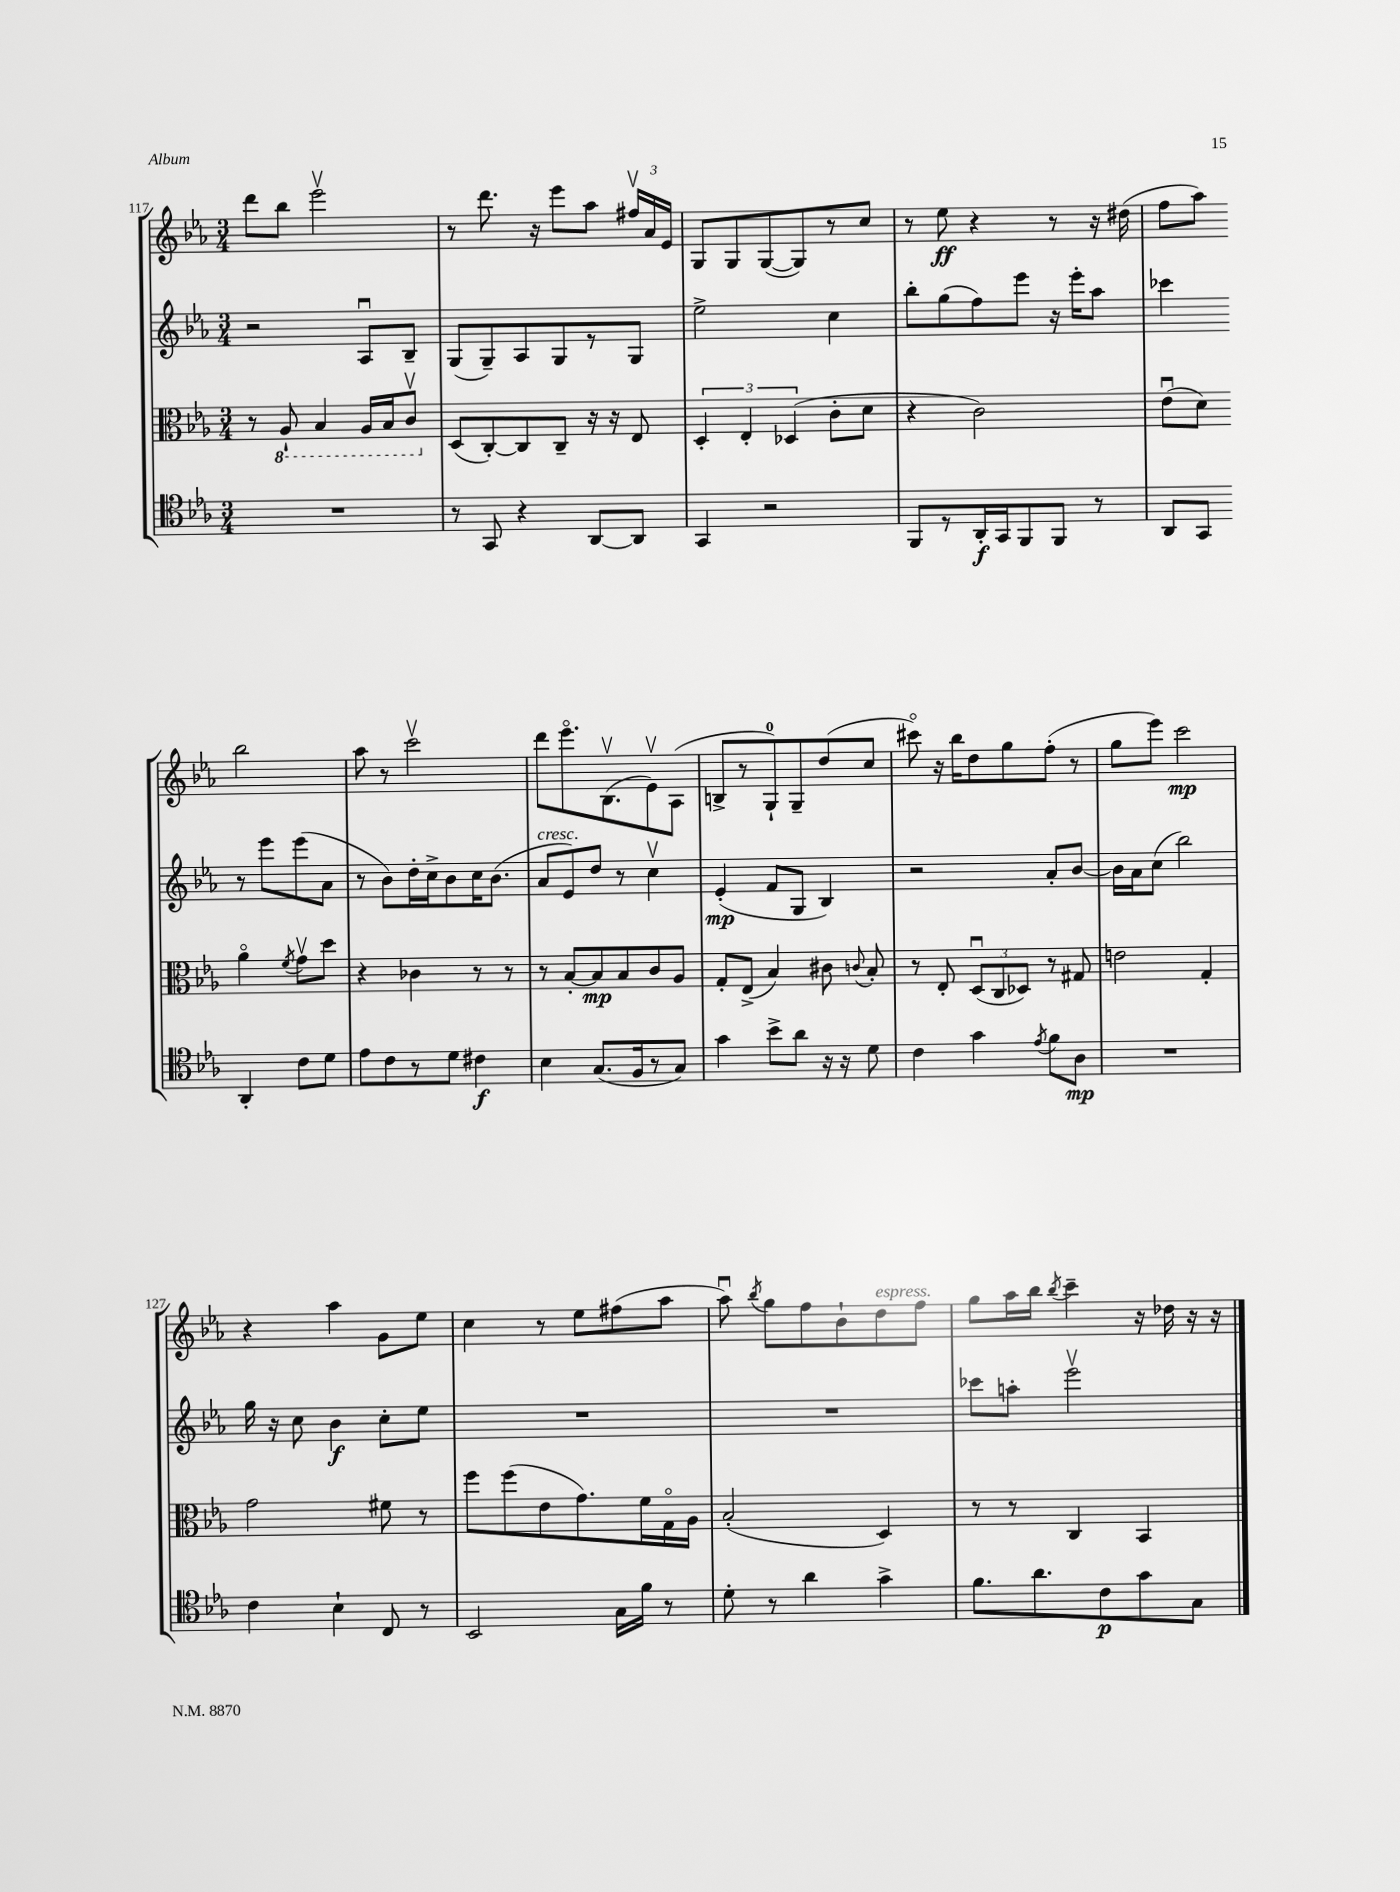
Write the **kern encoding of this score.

**kern	**dynam	**kern	**dynam	**kern	**dynam	**kern	**dynam
*part4	*part4	*part3	*part3	*part2	*part2	*part1	*part1
*staff4	*staff4	*staff3	*staff3	*staff2	*staff2	*staff1	*staff1
*clefC4	*	*clefC3	*	*clefG2	*	*clefG2	*
*k[b-e-a-]	*	*k[b-e-a-]	*	*k[b-e-a-]	*	*k[b-e-a-]	*
*M3/4	*	*M3/4	*	*M3/4	*	*M3/4	*
=117	=117	=117	=117	=117	=117	=117	=117
2.r	.	8r	.	2r	.	8ddd\L	.
*	*	*8ba	*	*	*	*	*
.	.	8AA-`/	.	.	.	8bb-\J	.
.	.	4BB-/	.	.	.	2eee-v\	.
.	.	16AA-/LL	.	8A-u/L	.	.	.
.	.	16BB-/J	.	.	.	.	.
.	.	8Cv/J	.	8B-~/J	.	.	.
=118	=118	=118	=118	=118	=118	=118	=118
*	*	*X8ba	*	*	*	*	*
8r	.	(8D/L	.	(8G/L	.	8r	.
8GG/	.	[8C'/)	.	8G~/)	.	8.ddd\	.
4r	.	8C/]	.	8A-/	.	.	.
.	.	.	.	.	.	16r	.
.	.	8C~/J	.	8G/	.	8eee-\L	.
[8AA-/L	.	16r	.	8r	.	8aa-\J	.
.	.	16r	.	.	.	.	.
8AA-/J]	.	8E-/	.	8G/J	.	24ff#Xv/LL	.
.	.	.	.	.	.	24a-/	.
.	.	.	.	.	.	24e-/JJ	.
=119	=119	=119	=119	=119	=119	=119	=119
4GG/	.	6D'/	.	2ee-^\	.	8G/L	.
.	.	.	.	.	.	8G/	.
.	.	6E-'/	.	.	.	.	.
2r	.	.	.	.	.	([8G/	.
.	.	(6D-X/	.	.	.	.	.
.	.	.	.	.	.	8G/])	.
.	.	8c'\L	.	4cc\	.	8r	.
.	.	8d\J	.	.	.	8cc/J	.
=120	=120	=120	=120	=120	=120	=120	=120
8FF/L	.	4r	.	8bb-'\L	.	8r	.
8r	.	.	.	(8gg\	.	8ee-\	ff
16AA-'/L	f	2c\)	.	8ff\)	.	4r	.
16GG/J	.	.	.	.	.	.	.
8FF/	.	.	.	8eee-\J	.	.	.
8FF/J	.	.	.	16r	.	8r	.
.	.	.	.	16eee-'\KL	.	.	.
8r	.	.	.	8aa-\J	.	16r	.
.	.	.	.	.	.	(16dd#X\	.
=121	=121	=121	=121	=121	=121	=121	=121
8AA-/L	.	(8e-u\L	.	4ccc-X\	.	8ff\L	.
8GG/J	.	8d\J)	.	.	.	8aa-\J)	.
4AA-'/	.	4a-\	.	8r	.	2bb-\	.
.	.	.	.	8eee-\L	.	.	.
.	.	8qf/	.	.	.	.	.
8c\L	.	8gv\L	.	(8eee-\	.	.	.
8d\J	.	8dd\J	.	8a-\J	.	.	.
!!LO:LB:g=z
=122	=122	=122	=122	=122	=122	=122	=122
8e-\L	.	4r	.	8r	.	8aa-\	.
8c\	.	.	.	8b-\L)	.	8r	.
8r	.	4c-X\	.	16dd'\L	.	2cccv\	.
.	.	.	.	16cc^\J	.	.	.
8d\J	.	.	.	8b-\	.	.	.
4c#X\	f	8r	.	16cc\K	.	.	.
.	.	.	.	(8.b-\J	.	.	.
.	.	8r	.	.	.	.	.
=123	=123	=123	=123	=123	=123	=123	=123
!	!	!	!	!LO:TX:a:i:t=cresc.	!	!	!
4B-\	.	8r	.	8a-/L	.	8ddd\L	.
.	.	[8B-'/L	.	8e-/)	.	8.eee-\	.
(8.G/L	.	8B-/]	mp	8dd/J	.	.	.
.	.	.	.	.	.	(8.B-v\	.
.	.	8B-/	.	8r	.	.	.
16F/k	.	.	.	.	.	.	.
8r	.	8c/	.	4ccv\	.	8e-v\)	.
8G/J)	.	8A-/J	.	.	.	(8A-\J	.
=124	=124	=124	=124	=124	=124	=124	=124
4g\	.	8G'/L	.	(4e-'/	mp	8Bn^/L	.
.	.	(8E-^/J	.	.	.	8r	.
8b-^\L	.	4B-/)	.	8f/L	.	8G`/)	.
8a-\J	.	.	.	8G/J	.	8G~/	.
16r	.	8c#X\	.	4B-/)	.	(8dd/	.
16r	.	.	.	.	.	.	.
.	.	8qqcn/	.	.	.	.	.
8d\	.	8B-'/	.	.	.	8cc/J	.
=125	=125	=125	=125	=125	=125	=125	=125
4c\	.	8r	.	2r	.	8ccc#X\)	.
.	.	8E-'/	.	.	.	16r	.
.	.	.	.	.	.	16bb-\KL	.
4g\	.	(12Du/L	.	.	.	8dd\	.
.	.	12C/	.	.	.	.	.
.	.	.	.	.	.	8gg\	.
.	.	12D-X/J)	.	.	.	.	.
8qe-/	.	.	.	.	.	.	.
8f\L	.	8r	.	8a-'/L	.	(8ff'\J	.
8A-\J	mp	8G#X/	.	[8b-/J	.	8r	.
=126	=126	=126	=126	=126	=126	=126	=126
2.r	.	2en\	.	16b-\LL]	.	8gg\L	.
.	.	.	.	16a-\J	.	.	.
.	.	.	.	(8cc\J	.	8eee-\J)	.
.	.	.	.	2bb-\)	.	2ccc\	mp
.	.	4G'/	.	.	.	.	.
!!LO:LB:g=z
=127	=127	=127	=127	=127	=127	=127	=127
4c\	.	2g\	.	16gg\	.	4r	.
.	.	.	.	16r	.	.	.
.	.	.	.	8cc\	.	.	.
4B-`\	.	.	.	4b-\	f	4aa-\	.
8C/	.	8f#X\	.	8cc'\L	.	8g\L	.
8r	.	8r	.	8ee-\J	.	8ee-\J	.
=128	=128	=128	=128	=128	=128	=128	=128
2BB-/	.	8ff\L	.	2.r	.	4cc\	.
.	.	(8ff\	.	.	.	.	.
.	.	8e-\	.	.	.	8r	.
.	.	8.g\)	.	.	.	8ee-\L	.
16G\LL	.	.	.	.	.	(8ff#X\	.
16f\JJ	.	16f\L	.	.	.	.	.
8r	.	16G\	.	.	.	8aa-\J	.
.	.	16A-\JJ	.	.	.	.	.
=129	=129	=129	=129	=129	=129	=129	=129
8d'\	.	(2B-'/	.	2.r	.	8aa-u\)	.
.	.	.	.	.	.	8qbb-/	.
8r	.	.	.	.	.	8gg\L	.
4a-\	.	.	.	.	.	8ff\	.
.	.	.	.	.	.	8b-`\	.
!	!	!	!	!	!	!LO:TX:a:i:t=espress.	!
4g^\	.	4D/)	.	.	.	8dd\	.
.	.	.	.	.	.	8ff\J	.
=130	=130	=130	=130	=130	=130	=130	=130
8.f\L	.	8r	.	8ccc-X\L	.	8gg\L	.
.	.	8r	.	8aan'\J	.	16aa-\L	.
8.a-\	.	.	.	.	.	16bb-\JJ	.
.	.	.	.	.	.	8qbb-/	.
.	.	4C/	.	2eee-v\	.	4ccc~\	.
8c\	p	.	.	.	.	.	.
8g\	.	4BB-/	.	.	.	16r	.
.	.	.	.	.	.	16dd-X\	.
8G\J	.	.	.	.	.	16r	.
.	.	.	.	.	.	16r	.
==	==	==	==	==	==	==	==
*-	*-	*-	*-	*-	*-	*-	*-
